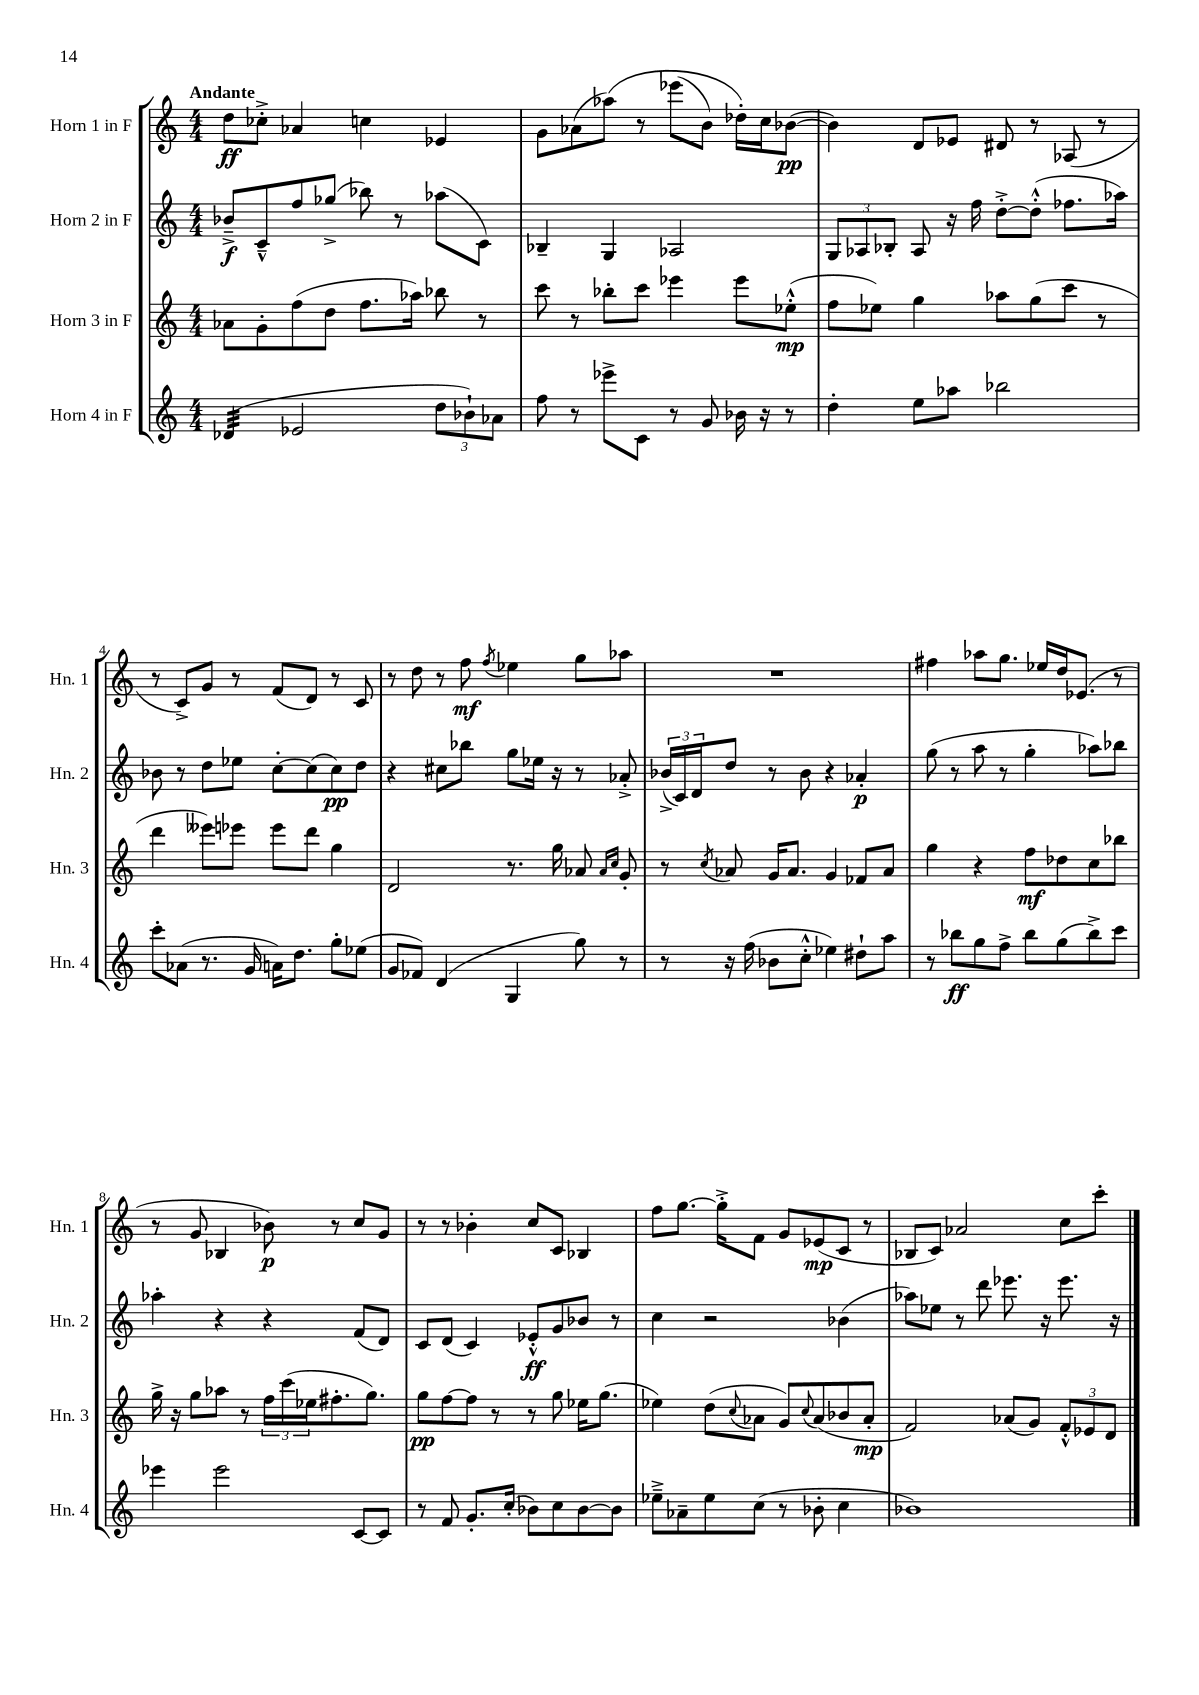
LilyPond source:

<<
\new StaffGroup <<
\new Staff = "s0" \with { instrumentName = "Horn 1 in F" shortInstrumentName = "Hn. 1" } {
    \clef treble \key c \major \numericTimeSignature \time 4/4 \tempo "Andante"
    d''8\ff ces''8-.-> aes'4 c''4 ees'4 |
    g'8 aes'8( aes''8)\( r8 ees'''8( b'8) des''16-.\) c''16 bes'8~\pp( |
    bes'4) d'8 ees'8 dis'8 r8 aes8( r8 |
    r8 c'8->) g'8 r8 f'8( d'8) r8 c'8 |
    r8 d''8 r8 f''8\mf \acciaccatura { f''8 } ees''4 g''8 aes''8 |
    R1 |
    fis''4 aes''8 g''8. ees''16 d''16 ees'8.( r8 |
    r8 g'8 bes4 bes'8\p) r8 c''8 g'8 |
    r8 r8 bes'4-. c''8 c'8 bes4 |
    f''8 g''8.~ g''16-.-> f'8 g'8 ees'8\mp( c'8 r8 |
    bes8 c'8) aes'2 c''8 c'''8-. \bar "|." |
}
\new Staff = "s1" \with { instrumentName = "Horn 2 in F" shortInstrumentName = "Hn. 2" } {
    \clef treble \key c \major \numericTimeSignature \time 4/4
    bes'8--->\f c'8---^ f''8 ges''8->( bes''8) r8 aes''8( c'8) |
    bes4-- g4 aes2 |
    \tuplet 3/2 { g8 aes8 bes8-. } aes8 r16 f''16 d''8~-.-> d''8-.-^( fes''8. aes''16) |
    bes'8 r8 d''8 ees''8 c''8~-. c''8( c''8\pp) d''8 |
    r4 cis''8 bes''8 g''8 ees''16 r16 r8 aes'8-.-> |
    \tuplet 3/2 { bes'16->( c'16) d'16 } d''8 r8 bes'8 r4 aes'4-.\p |
    g''8( r8 a''8 r8 g''4-. aes''8) bes''8 |
    aes''4-. r4 r4 f'8( d'8) |
    c'8 d'8( c'4) ees'8-.-^\ff g'8 bes'8 r8 |
    c''4 r2 bes'4( |
    aes''8) ees''8 r8 d'''8 ees'''8. r16 ees'''8. r16 \bar "|." |
}
\new Staff = "s2" \with { instrumentName = "Horn 3 in F" shortInstrumentName = "Hn. 3" } {
    \clef treble \key c \major \numericTimeSignature \time 4/4
    aes'8 g'8-. f''8( d''8 f''8. aes''16) bes''8 r8 |
    c'''8 r8 bes''8-. c'''8 ees'''4 ees'''8 ees''8-.-^\mp( |
    f''8 ees''8) g''4 aes''8 g''8( c'''8 r8 |
    d'''4 eeses'''8) ees'''8 ees'''8 d'''8 g''4 |
    d'2 r8. g''16 aes'8 \grace { aes'16 c''16 } g'8-. |
    r8 \acciaccatura { c''8 } aes'8 g'16 aes'8. g'4 fes'8 aes'8 |
    g''4 r4 f''8\mf des''8 c''8 bes''8 |
    g''16-> r16 g''8 aes''8 r8 \tuplet 3/2 { f''16 c'''16( ees''16 } fis''8.-. g''8.) |
    g''8\pp f''8~ f''8 r8 r8 g''8 ees''16 g''8.( |
    ees''4) d''8( \appoggiatura { c''8 } aes'8 g'8) \appoggiatura { c''8 } aes'8( bes'8 aes'8-.\mp |
    f'2) aes'8( g'8) \tuplet 3/2 { f'8-.-^ ees'8 d'8 } \bar "|." |
}
\new Staff = "s3" \with { instrumentName = "Horn 4 in F" shortInstrumentName = "Hn. 4" } {
    \clef treble \key c \major \numericTimeSignature \time 4/4
    des'4:32( ees'2 \tuplet 3/2 { d''8 bes'8-!) aes'8 } |
    f''8 r8 ees'''8-> c'8 r8 g'8 bes'16 r16 r8 |
    d''4-. e''8 aes''8 bes''2 |
    c'''8-. aes'8( r8. g'16 a'16) d''8. g''8-. ees''8( |
    g'8 fes'8) d'4( g4 g''8) r8 |
    r8 r16 f''16( bes'8 c''8-.-^ ees''4) dis''8-! a''8 |
    r8 bes''8\ff g''8 f''8-> bes''8 g''8( bes''8->) c'''8 |
    ees'''4 ees'''2 c'8~ c'8 |
    r8 f'8 g'8.-. c''16-.( bes'8) c''8 bes'8~ bes'8 |
    ees''8---> aes'8-- ees''8 c''8( r8 bes'8-. c''4 |
    bes'1) \bar "|." |
}
>>
>>
